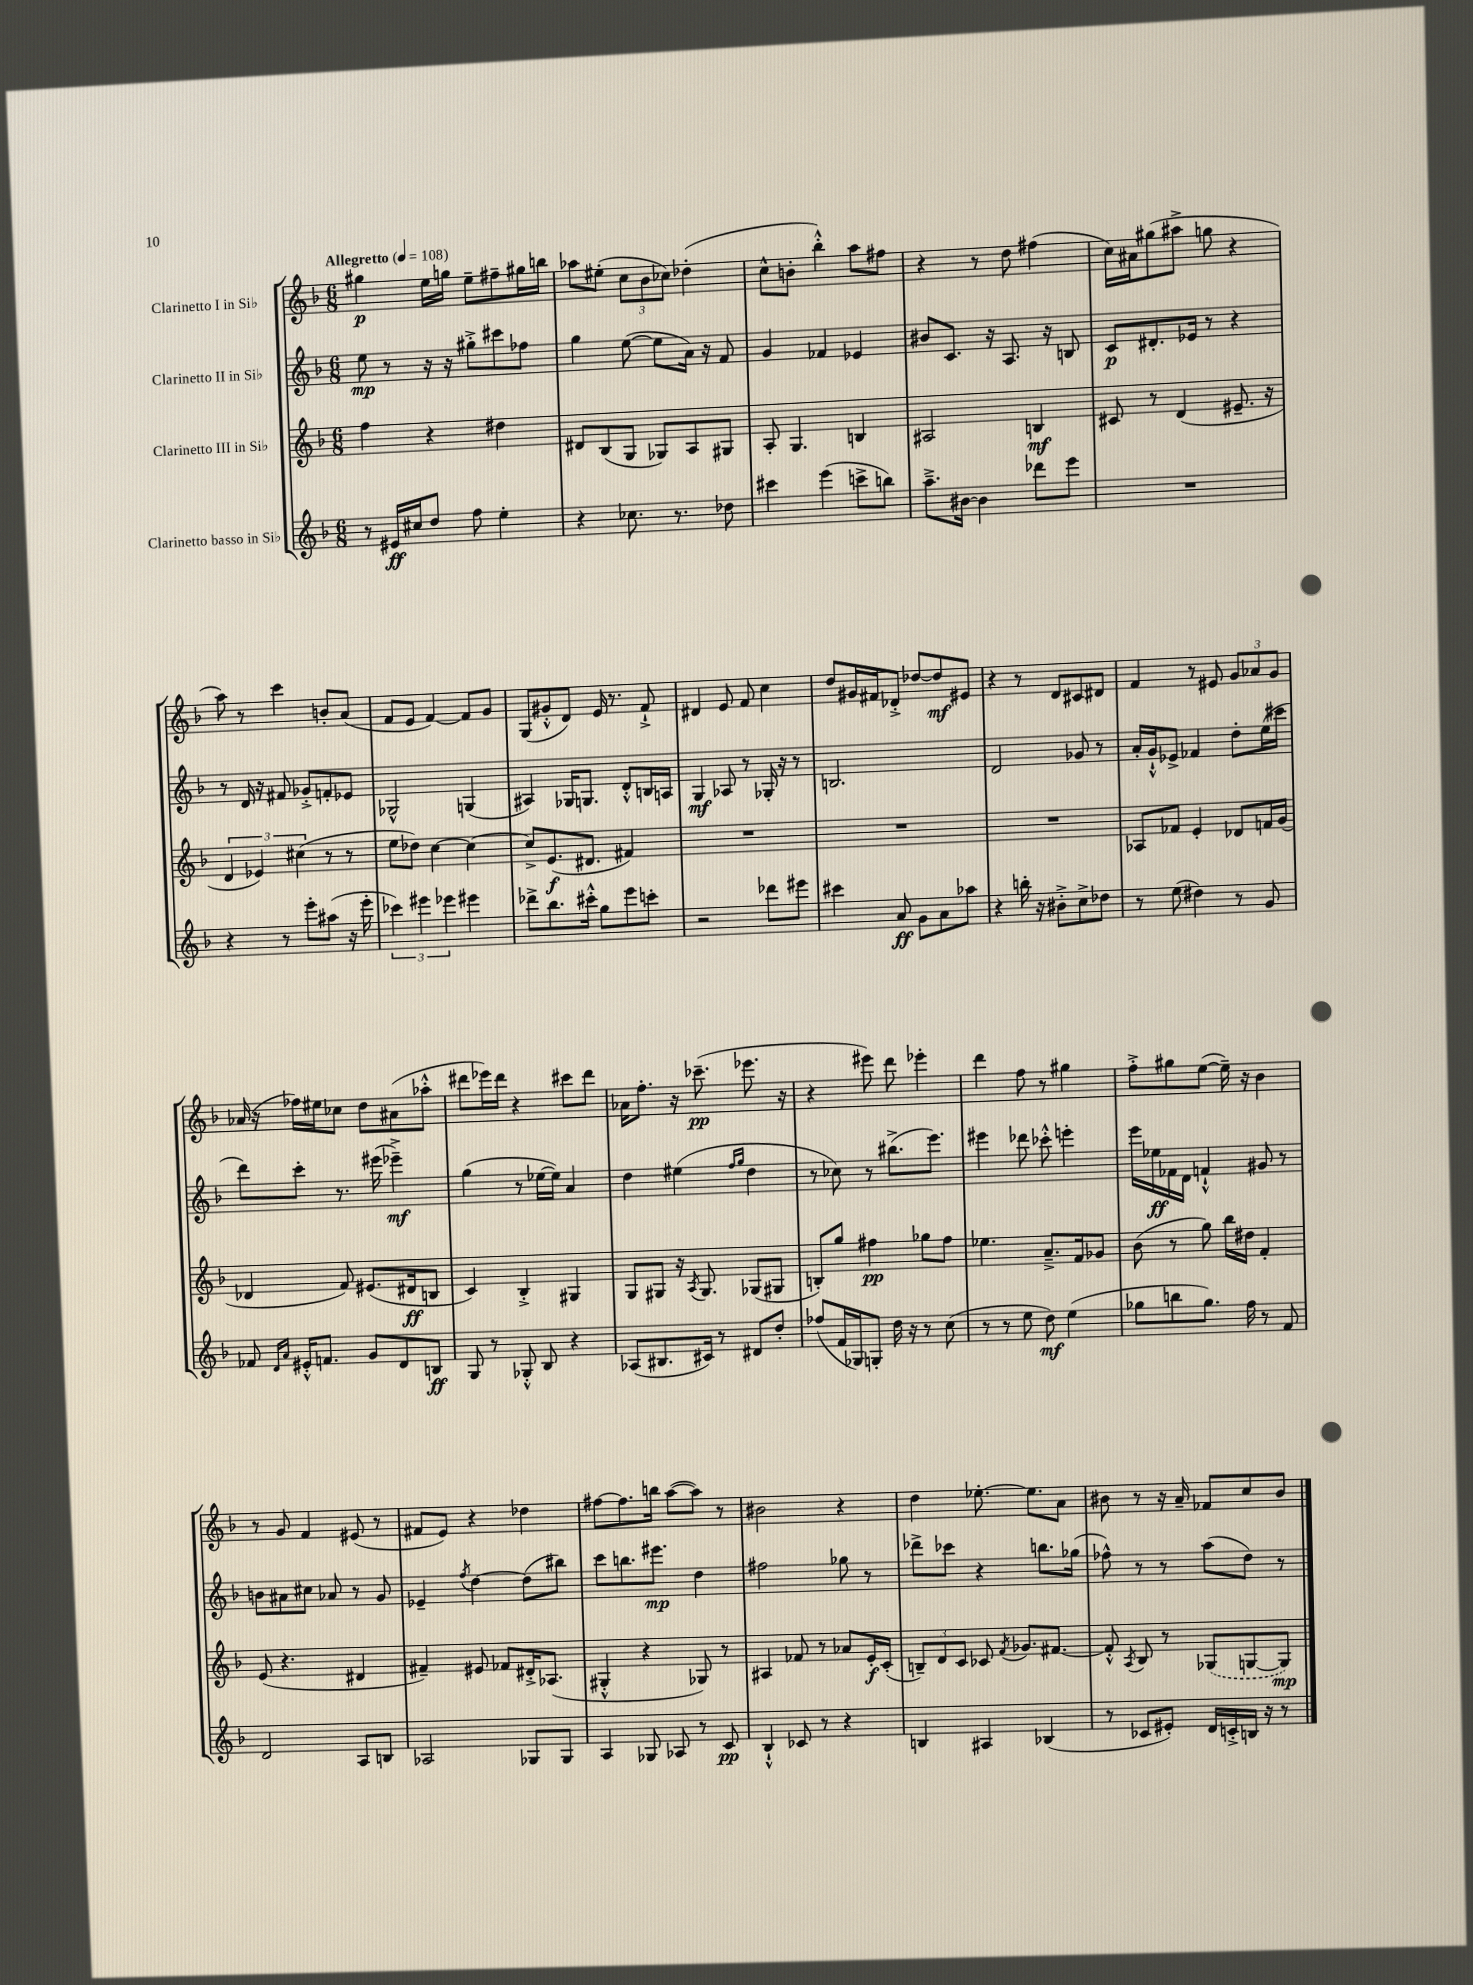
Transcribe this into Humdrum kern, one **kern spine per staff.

**kern	**kern	**kern	**kern
*staff4	*staff3	*staff2	*staff1
*clefG2	*clefG2	*clefG2	*clefG2
*k[b-]	*k[b-]	*k[b-]	*k[b-]
*M6/8	*M6/8	*M6/8	*M6/8
*MM108	*MM108	*MM108	*MM108
8r	4ff\	8ee\	4gg#\
16e#/LL	.	8r	.
16cc#/J	.	.	.
8dd/J	4r	16r	16ee\LL
.	.	16r	16gg\JJ
8ff\	.	8gg#'^\L	8ee~\L
4ee'\	4dd#\	8ccc#\	8ff#~\
.	.	8ff-\J	16gg#\L
.	.	.	16bb\JJ
=	=	=	=
4r	8d#/L	4gg\	8aa-\L
.	(8B-/	.	(8ee#'\J
8.cc-\	8G/J	([8ee\	12cc\L
.	.	.	12b-\
.	8G-/L)	8ee\]L	.
.	.	.	12cc-\J)
8.r	.	.	.
.	8A/	16a\Jk)	(4dd-'\
.	.	16r	.
8dd-\	8G#/J	8f/	.
=	=	=	=
4ccc#\	8A'/	4g/	8cc^^\L
.	4.G/	.	8b'\J
(4eee\	.	4f-/	4bb-'^^\)
8ccc^\L	4B/	4e-/	8aa\L
8bb\J)	.	.	8ff#\J
=	=	=	=
8.aa~^\L	2A#/	8b#/L	4r
.	.	8.c/J	.
[16b#\Jk	.	.	.
4b#\]	.	.	8r
.	.	16r	.
.	.	8.A/	8dd\
8ddd-\L	4B/	.	(4ff#\
.	.	16r	.
8eee\J	.	8B/	.
=	=	=	=
2.r	8c#/	8c/L	16cc\LL)
.	.	.	16a#\J
.	8r	8.d#'/	(8gg#\
.	(4d/	.	8aa#^\J
.	.	16e-/Jk	.
.	.	8r	8gg\
.	8.e#~/	4r	4r
.	16r	.	.
=	=	=	=
4r	6d/	8r	8aa\)
.	.	16d/	8r
.	6e-/)	.	.
.	.	16r	.
8r	.	8f#/	4ccc\
.	(6cc#\	.	.
8eee'\L	.	8g-'^/L	.
(8aa#\J	8r	8f'/	8b'/L
16r	8r	8e-/J	(8a/J
16eee'\	.	.	.
=	=	=	=
6ccc-\)	8ee\L	2G-^^/	8f/L
.	8dd-\J)	.	8e/J
6eee#\	.	.	.
.	[4cc\	.	[4f/)
6eee-\	.	.	.
4eee#\	4cc\_	(4G/	8f/]L
.	.	.	8g/J
=	=	=	=
8ddd-^\L	8cc^/]L	4A#/)	(8G/L
8.bb-\	(8.e/	.	8g#'^^/
.	.	16G-/LK	8d/J)
16ccc#'^^\Jk	8.d#/J	8.G/J	.
8gg\L	.	.	16e/
.	.	.	8.r
8eee\	4f#/)	8d'^^/L	.
8ccc'\J	.	16B/L	8f`^/
.	.	16A/JJ	.
=	=	=	=
2r	2.r	4G/	4d#/
.	.	8A-/	8e/
.	.	8r	8f/
8ddd-\L	.	16G-'/	4cc\
.	.	16r	.
8eee#\J	.	8r	.
=	=	=	=
4ccc#\	2.r	2.B/	8dd/L
.	.	.	16g#/L
.	.	.	16f#/J
8a/	.	.	8d-'^/J
8g\L	.	.	[8dd-/L
8a\	.	.	8dd-/]
8aa-\J	.	.	8e#/J
=	=	=	=
4r	2.r	2d/	4r
16bb'\	.	.	8r
16r	.	.	.
8b#'^\L	.	.	8d/L
8cc^\	.	8g-/	8c#/
8dd-\J	.	8r	8d#/J
=	=	=	=
8r	8A-/L	16a'/LL	4f/
.	.	16g`^^/J	.
(8ee\	8f-/J	8e-^/J	.
4dd#\)	4e'/	4f-/	8r
.	.	.	8e#/
8r	8d-/L	8dd'\L	12g/L
.	.	.	12a-/
8g/	16f/L	(16ee\L	.
.	.	.	12g/J
.	(16g/JJ	16ccc#\JJ	.
=	=	=	=
8f-/	4d-/	8ddd\L)	(16a-/
.	.	.	16r
16qqd/LL	.	.	.
16qqa/JJ	.	.	.
16e#'^^/LK	.	8ccc'\J	16ff-\LL)
8.f/J	.	.	16ee#\J
.	8f/)	8.r	8cc-\J
8g/L	(8.e#/L	.	8dd\L
.	.	(16eee#\	.
8d/	.	4eee-~^\)	(8a#\
.	16d#/k	.	.
8B/J	8B/J	.	8aa-'^^\J
=	=	=	=
8G/	4c/)	(4gg\	8ddd#\L
8r	.	.	16eee-\L)
.	.	.	16ddd#\JJ
8G-'^^/	4B-'^/	8r	4r
8B-/	.	[16ee-\LL	.
.	.	16ee-\]JJ)	.
4r	4G#/	4a/	8ccc#\L
.	.	.	8ddd#\J
=	=	=	=
(8A-/L	8G/L	4dd\	16a-\LK
.	.	.	8.ff'\J
8.B#/	8G#/J	.	.
.	16r	(4ee#\	16r
.	8qA/	.	.
16c#/Jk)	8.G#/	.	(8.ccc-~\
8r	.	.	.
.	.	16qqff/LL	.
.	.	16qqgg/JJ	.
8d#/L	(8G-/L	4dd\	8.eee-\
8dd'/J	8G#/J	.	.
.	.	.	16r
=	=	=	=
(8ff-/L	8B'/L)	8r	4r
16f/L	8gg/J	8cc-\)	.
16G-/J)	.	.	.
8G'/J	4ff#\	8r	8eee#\)
16dd\	.	(8.bb#^\L	8ddd\
16r	.	.	.
8r	8gg-\L	.	4eee-'\
.	.	8.eee\J)	.
(8cc\	8ff#\J	.	.
=	=	=	=
8r	4.ee-\	4eee#\	4ddd\
8r	.	.	.
8ee\	.	8ddd-\	8ff\
8dd\)	8.a~^/L	8ccc-'^^\	8r
(4ee\	.	4eee'\	4gg#\
.	16f/k	.	.
.	8g-/J	.	.
=	=	=	=
8gg-\L	(8b-\	16eee\LL	8ff'^\L
.	.	16ee-\	.
8bb\	8r	16f-\	8gg#\
.	.	16d\JJ	.
8.gg-\J)	8gg\)	4f`^^/	([8ee\J
.	16bb-\LL	.	16ee~\])
16ff\	16dd#\JJ	.	16r
8r	4f'/	8g#/	4b-\
8f/	.	8r	.
=	=	=	=
2d/	(8e/	8b\L	8r
.	4.r	8a#\	8g/
.	.	8cc#\J	4f/
.	.	8a-/	.
8A/L	4d#/	8r	(8e#/
8B/J	.	8g/	8r
=	=	=	=
2A-/	4f#~/)	4e-~/	8f#/L
.	.	.	8e/J)
.	.	8qff/	.
.	8e#/	[4dd\	4r
.	8f-/L	.	.
8G-/L	16d#'^/K	(8dd\]L	4dd-\
.	(8.A-/J	.	.
8G-/J	.	8bb#\J)	.
=	=	=	=
4A/	4G#'^^/	8ccc\L	[8ff#\L
.	.	8.bb\	8.ff#\]
8G-/	4r	.	.
.	.	8.eee#\J	16bb\Jk
8A-/	.	.	([8aa\L
8r	8G-/)	4dd\	8aa\]J)
8c/	8r	.	8r
=	=	=	=
4B-`^^/	4A#/	2ff#\	2b#\
8c-/	8f-/	.	.
8r	8r	.	.
4r	8a-/L	8gg-\	4r
.	16e'/L	8r	.
.	(16c'/JJ	.	.
=	=	=	=
4B/	12B~/L)	8ddd-^\L	4dd\
.	12d/	.	.
.	.	8ccc-\J	.
.	12c/J	.	.
4A#/	8c-/	4r	[8.ee-'\
.	8qf/	.	.
.	8.g-/L	.	.
.	.	.	8.ee-\]L
(4B-/	.	8.bb\L	.
.	[8.f#/J	.	.
.	.	.	8a\J
.	.	(16gg-\Jk	.
=	=	=	=
8r	8f#'^^/]	8ff-^^\)	8b#\
.	8qA/	.	.
8c-/L	8B-/	8r	8r
8e#'/J)	8r	8r	16r
.	.	.	16a~/
16d/LL	(8G-/L	(8aa\L	8f-/L
16c'^/	.	.	.
16B/JJ	[8G/	8dd\J)	8cc/
16r	.	.	.
8r	8G/]J)	8r	8b#/J
==	==	==	==
*-	*-	*-	*-
